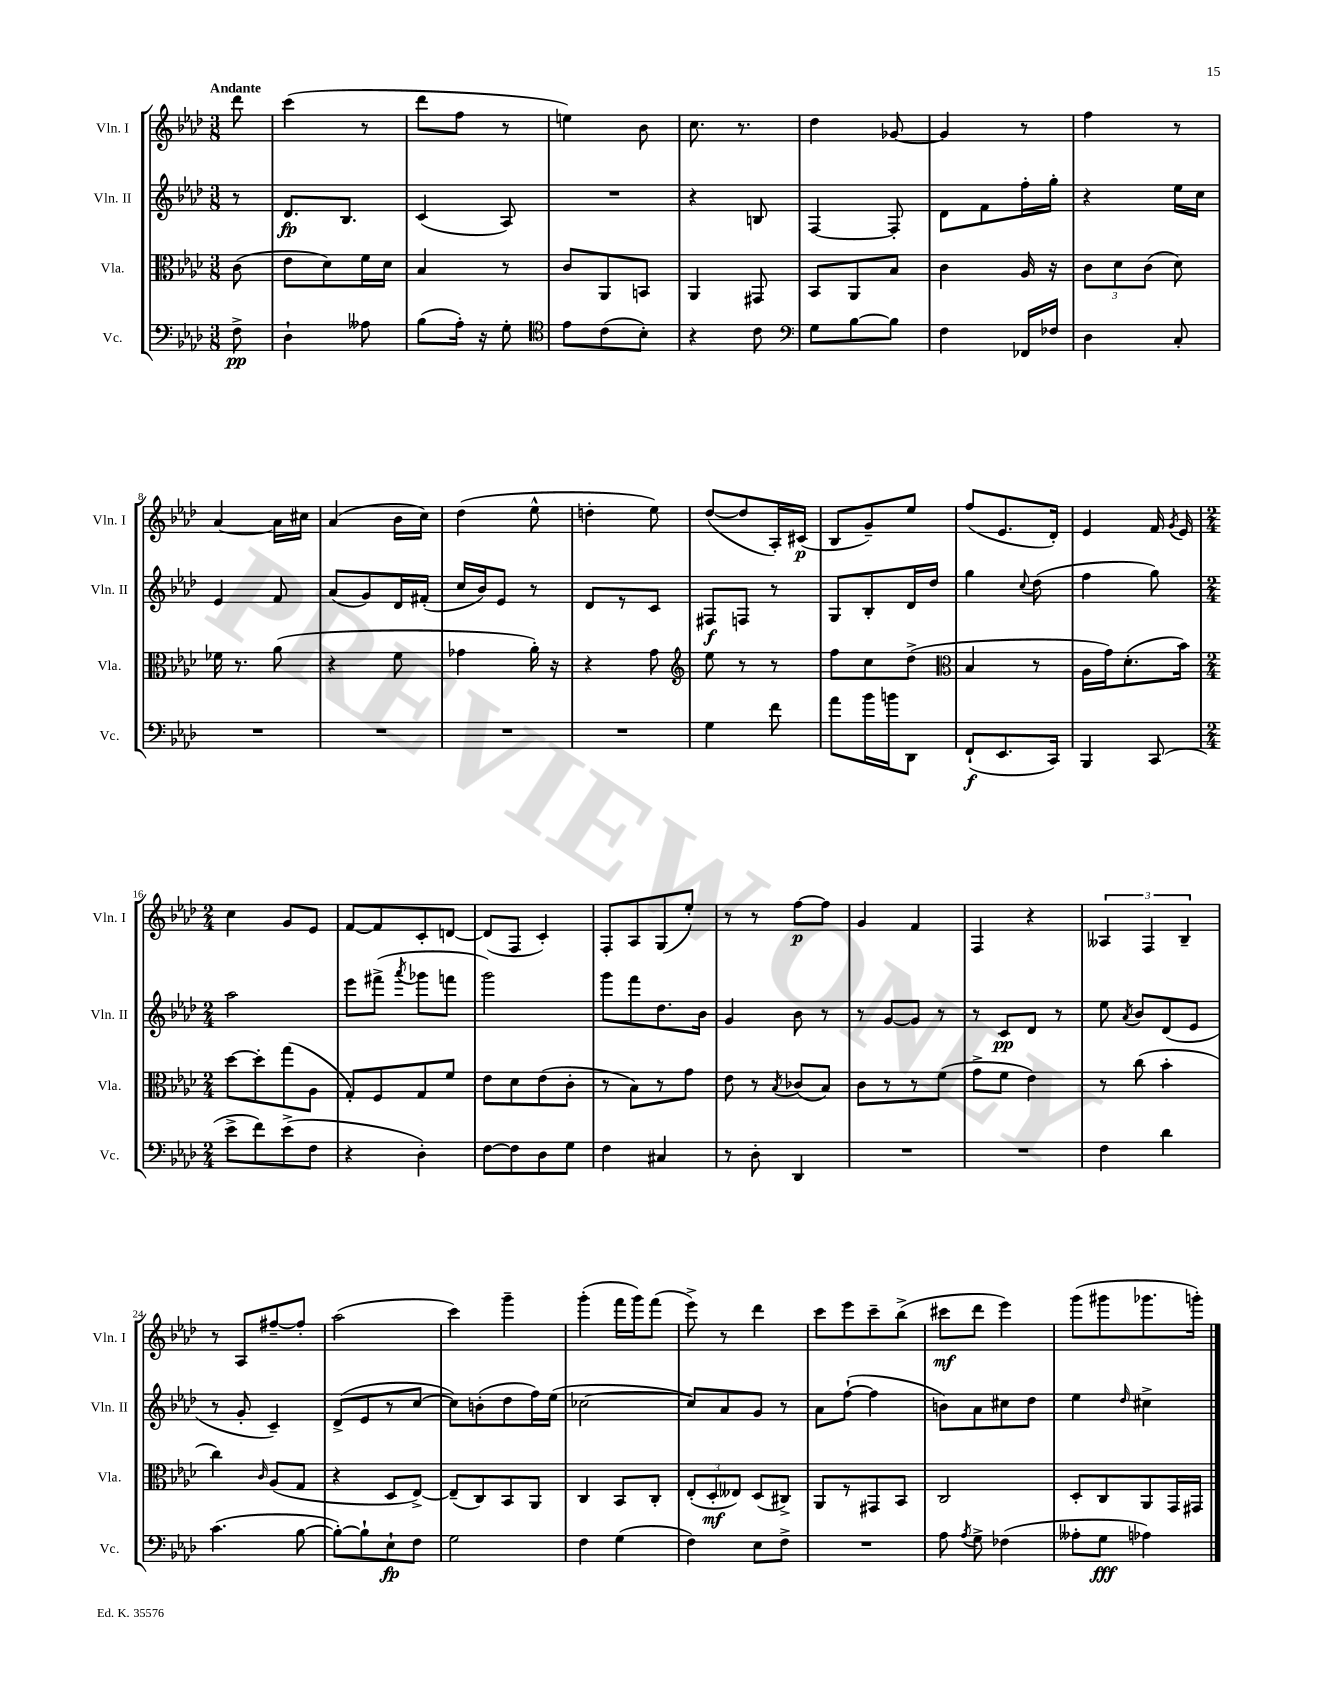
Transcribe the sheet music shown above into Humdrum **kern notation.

**kern	**kern	**kern	**kern
*staff4	*staff3	*staff2	*staff1
*clefF4	*clefC3	*clefG2	*clefG2
*k[b-e-a-d-]	*k[b-e-a-d-]	*k[b-e-a-d-]	*k[b-e-a-d-]
*M3/8	*M3/8	*M3/8	*M3/8
8F^	(8c	8r	8ddd-
=	=	=	=
4D-`	8e-	8.d-	(4ccc
.	8d-)	.	.
.	.	8.B-	.
8A--	16f	.	8r
.	16d-	.	.
=	=	=	=
(8B-	4B-	(4c	8ddd-
16A-')	.	.	8ff
16r	.	.	.
8G'	8r	8A-)	8r
=	=	=	=
*clefC4	*	*	*
8e-	8c	4.r	4ee)
(8c	8AA-	.	.
8B-')	8BB	.	8b-
=	=	=	=
4r	4AA-	4r	8.cc
.	.	.	8.r
8c	8GG#	8B	.
=	=	=	=
*clefF4	*	*	*
8G	8BB-	[4F	4dd-
[8B-	8AA-	.	.
8B-]	8B-	8F']	[8g-
=	=	=	=
4F	4c	8d-	4g-]
.	.	8f	.
16FF-	16A-	16ff'	8r
16F-	16r	16gg'	.
=	=	=	=
4D-	12c	4r	4ff
.	12d-	.	.
.	(12c	.	.
8C'	8d-)	16ee-	8r
.	.	16cc	.
=	=	=	=
4.r	16f-	4e-	[4a-
.	8.r	.	.
.	(8a-	8f	16a-]
.	.	.	16cc#
=	=	=	=
4.r	4r	(8a-	(4a-
.	.	8g)	.
.	8f	16d-	16b-
.	.	(16f#'	16cc)
=	=	=	=
4.r	4g-	16cc	(4dd-
.	.	16b-)	.
.	.	8e-	.
.	16a-')	8r	8ee-^^
.	16r	.	.
=	=	=	=
4.r	4r	8d-	4dd'
.	.	8r	.
.	8g	8c	8ee-)
=	=	=	=
*	*clefG2	*	*
4G	8ee-	8F#	([8dd-
.	8r	8F	8dd-]
8f	8r	8r	16A-')
.	.	.	(16c#
=	=	=	=
8a-	8ff	8G	8B-
16b-	8cc	8B-'	8g~)
16b	.	.	.
8DD-	(8dd-^	16d-	8ee-
.	.	16dd-	.
=	=	=	=
*	*clefC3	*	*
(8FF`	4B-	4gg	(8ff
8.EE-	.	.	8.e-
.	.	8qqcc	.
.	8r	(8dd-	.
16CC)	.	.	16d-')
=	=	=	=
4BBB-	16A-	4ff	4e-
.	16g)	.	.
.	(8.d-'	.	.
(8CC	.	8gg)	16f
.	.	.	8qg
.	16b-)	.	16e-
=	=	=	=
*M2/4	*M2/4	*M2/4	*M2/4
8e-^	[8dd-	2aa-	4cc
8f)	8dd-']	.	.
(8e-^	(8gg	.	8g
8F	8A-	.	8e-
=	=	=	=
4r	8G')	8eee-	[8f
.	8F	(8fff#^	8f]
.	.	8qaaa-	.
4D-')	8G	8ggg-	8c'
.	8f	8fff	[8d
=	=	=	=
[8F	8e-	2ggg)	(8d]
8F]	8d-	.	8F
8D-	(8e-	.	4c')
8G	8c'	.	.
=	=	=	=
4F	8r	8ggg	8F'
.	8B-)	8fff	8A-
4C#	8r	8.dd-	(8G
.	8g	.	8ee-')
.	.	16b-	.
=	=	=	=
8r	8e-	4g	8r
8D-'	8r	.	8r
.	8qB-	.	.
4DD-	(8c-	8b-	[8ff
.	8B-)	8r	8ff]
=	=	=	=
2r	8c	8r	4g
.	8r	[8g	.
.	8r	8g]	4f
.	(8f	8r	.
=	=	=	=
2r	8g^	8r	4F
.	8f	8c	.
.	4e-)	8d-	4r
.	.	8r	.
=	=	=	=
4F	8r	8ee-	6A--
.	.	8qa-	.
.	(8cc	8b-	.
.	.	.	6F
4d-	4b-'	(8d-	.
.	.	.	6B-~
.	.	8e-	.
=	=	=	=
(4.c	4cc)	8r	8r
.	.	8g'	8A-
.	16qqc	.	.
.	(8A-	4c~)	[8ff#~
[8B-	8G	.	8ff#']
=	=	=	=
8B-'_)	4r	(8d-^	(2aa-
8B-`]	.	8e-	.
8E-`	8D-	8r	.
8F	[8E-^)	[8cc	.
=	=	=	=
2G	(8E-~]	8cc])	4ccc)
.	8C)	(8b'	.
.	8BB-	8dd-	4ggg~
.	8AA-	16ff)	.
.	.	(16ee-	.
=	=	=	=
4F	4C	[2cc-	(4ggg'
(4G	8BB-	.	16fff
.	.	.	16ggg)
.	8C'	.	(8fff
=	=	=	=
4F)	(12E-'	8cc-])	8eee-^)
.	12D-'	.	.
.	.	8a-	8r
.	12E--)	.	.
8E-	(8D-	8g	4ddd-
8F^	8C#^)	8r	.
=	=	=	=
2r	8AA-	8a-	8ccc
.	8r	([8ff`	8eee-
.	8GG#	4ff]	8ccc~
.	8BB-	.	(8bb-^
=	=	=	=
8A-	2C	8b)	8ccc#
8qA-	.	.	.
8G^	.	8a-	8ddd-
(4F-	.	8cc#	4eee-)
.	.	8dd-	.
=	=	=	=
8A--'	8D-'	4ee-	(8ggg
8G	8C	.	8ggg#
.	.	16qqdd-	.
4A-)	8AA-	4cc#^	8.ggg-
.	16GG	.	.
.	16GG#	.	16ggg')
==	==	==	==
*-	*-	*-	*-
